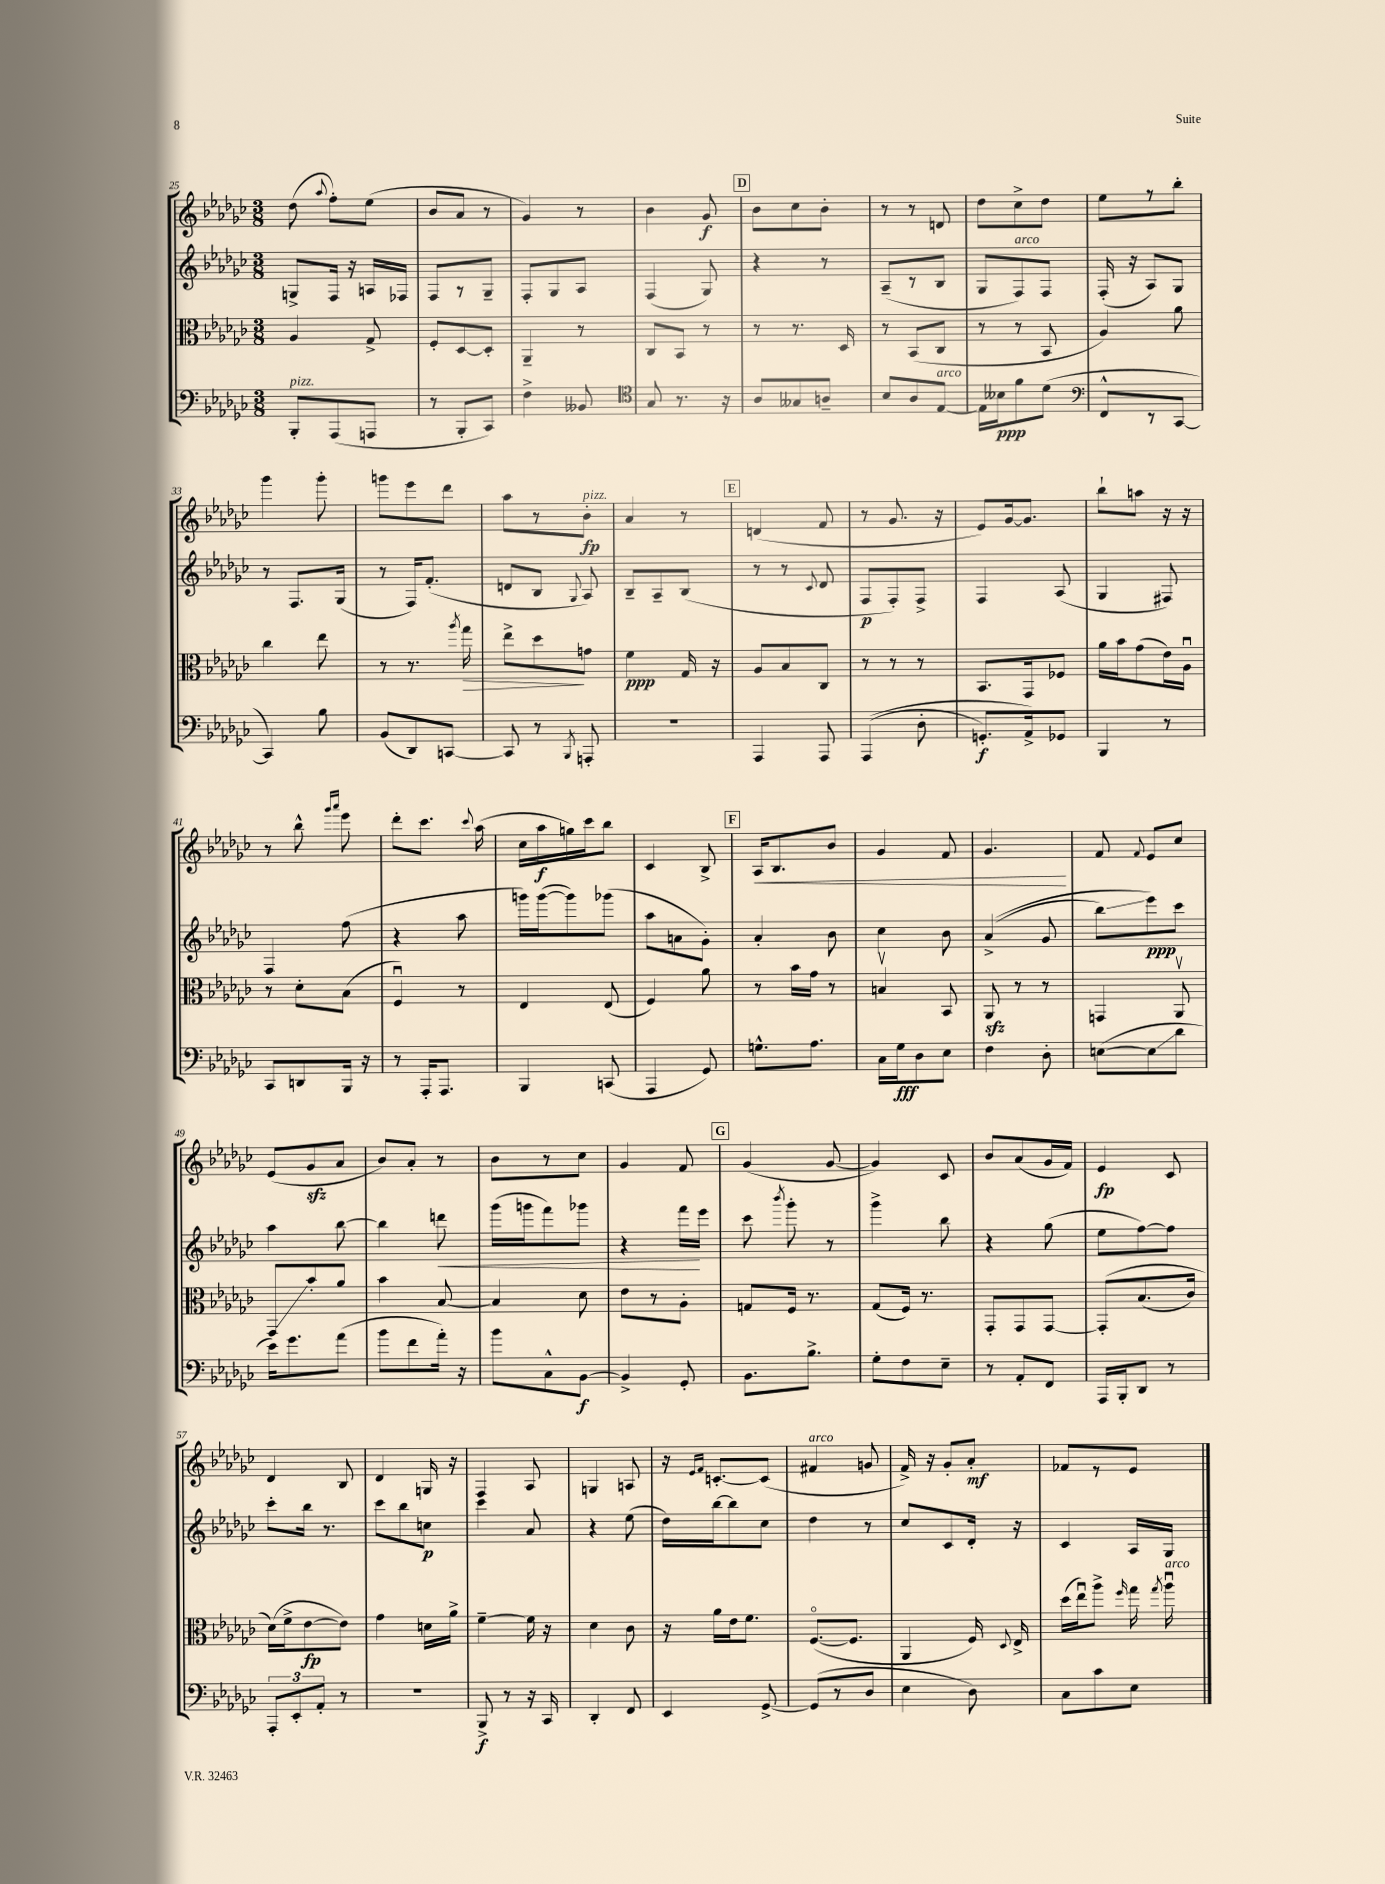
<<
\new StaffGroup <<
\new Staff = "s0" {
    \clef treble \key ges \major \numericTimeSignature \time 3/8
    \autoBeamOff des''8( \appoggiatura { aes''8 } f''8[-.) ees''8]( |
    bes'8[ aes'8] r8 |
    ges'4) r8 |
    bes'4 ges'8\f |
    \mark \markup { \box "D" } bes'8[ ces''8 bes'8]-. |
    r8 r8 d'8 |
    des''8[ ces''8-> des''8] |
    ees''8[ r8 bes''8]-. |
    ges'''4 ges'''8-. |
    g'''8[ ees'''8 des'''8] |
    aes''8[ r8 bes'8]-.\fp^\markup { \italic "pizz." } |
    aes'4 r8 |
    \mark \markup { \box "E" } d'4( f'8 |
    r8 ges'8. r16 |
    ees'8[) ges'16~ ges'8.] |
    bes''8[-! a''8] r16 r16 |
    r8 bes''8-^ \grace { ges'''16[ aes'''16] } ees'''8 |
    des'''8[-. ces'''8.] \appoggiatura { ces'''8 } aes''16( |
    ces''16[ aes''16\f g''16) ces'''16 bes''8] |
    ces'4 bes8-> |
    \mark \markup { \box "F" } aes16[\< bes8. bes'8] |
    ges'4 f'8 |
    ges'4.\! |
    f'8 \appoggiatura { f'8 } ees'8[ ces''8] |
    ees'8[( ges'8\sfz aes'8] |
    bes'8[) aes'8]-. r8 |
    bes'8[ r8 ces''8] |
    ges'4 f'8 |
    \mark \markup { \box "G" } ges'4( ges'8~ |
    ges'4) ces'8 |
    bes'8[ aes'8( ges'16 f'16]) |
    ees'4\fp ces'8 |
    des'4 bes8 |
    des'4 g16 r16 |
    f4 aes8 |
    g4 a8 |
    r16 \grace { ees'16[ f'16] } c'8.[~-. c'8]( |
    fis'4^\markup { \italic "arco" } g'8 |
    f'16->) r16 ges'8[-. aes'8]-.\mf |
    fes'8[ r8 ees'8] \bar "|." |
}
\new Staff = "s1" {
    \clef treble \key ges \major \numericTimeSignature \time 3/8
    \autoBeamOff g8[-> f16] r16 a16[ fes16] |
    f8[ r8 ges8]-- |
    f8[-. ges8 aes8] |
    f4( ges8) |
    \mark \markup { \box "D" } r4 r8 |
    aes8[--( r8 bes8] |
    ges8[ f8^\markup { \italic "arco" }) f8] |
    f16-.( r16 aes8[) ges8] |
    r8 f8.[ ges16]( |
    r8 f16[) f'8.]-.( |
    d'8[ bes8] \appoggiatura { ges8 } aes8) |
    bes8[-- aes8-- bes8]( |
    \mark \markup { \box "E" } r8 r8 \appoggiatura { ces'8 } des'8 |
    f8[\p f8-.) f8]-> |
    f4 aes8( |
    ges4 fis8) |
    f4 f''8( |
    r4 aes''8 |
    g'''16[) g'''16~( g'''8) ges'''8]( |
    aes''8[ a'8 ges'8]-.) |
    \mark \markup { \box "F" } aes'4-. bes'8 |
    ces''4 bes'8 |
    aes'4->(\( ges'8 |
    bes''8[\glissando) ees'''8\ppp\) ces'''8] |
    aes''4 bes''8~ |
    bes''4 d'''8\< |
    ges'''16[( g'''16 f'''8) ges'''8] |
    r4 f'''16[\! ees'''16] |
    \mark \markup { \box "G" } ces'''8 \acciaccatura { bes'''8 } ges'''8-. r8 |
    ges'''4-> bes''8 |
    r4 ges''8( |
    ees''8[ f''8~) f''8] |
    ces'''8[-. bes''16] r8. |
    ces'''8[ bes''8 c''8]\p |
    ces'''4 aes'8 |
    r4 ees''8( |
    des''16[) bes''16~ bes''8 ces''8] |
    des''4 r8 |
    ces''8[ ces'8 des'16]-. r16 |
    ces'4 aes16[ ges16] \bar "|." |
}
\new Staff = "s2" {
    \clef alto \key ges \major \numericTimeSignature \time 3/8
    \autoBeamOff aes4 ges8-> |
    f8[-. des8~ des8]-. |
    aes,4-- r8 |
    ces8[ bes,8] r8 |
    \mark \markup { \box "D" } r8 r8. des16 |
    r8 bes,8[( ces8] |
    r8 r8 bes,8 |
    aes4) aes'8 |
    ces''4 ees''8 |
    r8 r8. \acciaccatura { aes''8 } ges''16\> |
    ees''8[-> des''8\! g'8] |
    f'4\ppp ges16 r16 |
    \mark \markup { \box "E" } aes8[ bes8 ces8] |
    r8 r8 r8 |
    bes,8.[ ges,16 fes8] |
    aes'16[ bes'16 ges'8( ees'16) aes16]\downbow |
    r8 des'8[-. bes8]( |
    f4\downbow) r8 |
    ees4 ees8( |
    f4) aes'8 |
    \mark \markup { \box "F" } r8 bes'16[ ges'16] r8 |
    b4\upbow bes,8 |
    aes,8\sfz r8 r8 |
    g,4 aes,8\upbow |
    ges,8[\glissando bes'8-. aes'8] |
    bes'4 bes8~ |
    bes4 des'8 |
    ees'8[ r8 aes8]-. |
    \mark \markup { \box "G" } g8[ f16] r8. |
    ges8[( f16]) r8. |
    ges,8[-. ges,8 ges,8]~ |
    ges,8[-.\( bes8.( ces'16]) |
    des'16[(\) f'16-> ees'8~\fp ees'8]) |
    ges'4 d'16[ aes'16]-> |
    f'4~-- f'16 r16 |
    des'4 ces'8 |
    r16 aes'16[ ees'16 f'8.] |
    f8.[~\flageolet( f8.] |
    aes,4 f16) \appoggiatura { des8 } ees16-> |
    des''16[( ees''16\downbow) aes''8]-> \grace { f''16 } ges''16 \acciaccatura { ges''8 } aes''16\downbow^\markup { \italic "arco" } \bar "|." |
}
\new Staff = "s3" {
    \clef bass \key ges \major \numericTimeSignature \time 3/8
    \autoBeamOff bes,,8[-.^\markup { \italic "pizz." } aes,,8( a,,8] |
    r8 bes,,8[-. ces,8]) |
    f4-> beses,8 |
    \clef tenor ges8 r8. r16 |
    \mark \markup { \box "D" } aes8[ geses8 a8]-- |
    bes8[ aes8 ees8]~^\markup { \italic "arco" } |
    ees16[ beses16\ppp f'8 des'8]( |
    \clef bass f,8[-^ r8 ces,8]~ |
    ces,4) bes8 |
    bes,8[( des,8) c,8]~ |
    c,8 r8 \acciaccatura { bes,,8 } a,,8-. |
    R4. |
    \mark \markup { \box "E" } aes,,4 aes,,8 |
    aes,,4(\( des8-. |
    g,8.[-.\f) aes,16->\) ges,8] |
    bes,,4 r8 |
    ces,8[ d,8 bes,,16] r16 |
    r8 aes,,16[-. aes,,8.] |
    bes,,4 c,8( |
    aes,,4 ges,8) |
    \mark \markup { \box "F" } g8.[-^ aes8.] |
    ces16[ ges16\fff des8 ees8] |
    f4 des8-. |
    e8[~( e8\glissando des'8] |
    ees'16[) ges'8. aes'8]( |
    bes'8[ f'8 aes'16]-.) r16 |
    bes'8[ ces8-^ bes,8]~\f |
    bes,4-> ges,8-. |
    \mark \markup { \box "G" } bes,8.[ bes8.]-> |
    ges8[-. f8 ees8]-- |
    r8 aes,8[-. f,8] |
    aes,,16[ bes,,16-. des,8] r8 |
    \tuplet 3/2 { aes,,8[-. ees,8-. aes,8]-. } r8 |
    R4. |
    bes,,8->\f r8 r16 ces,16 |
    des,4-. f,8 |
    ees,4 ges,8~-> |
    ges,8[( r8 des8] |
    ees4 des8) |
    ces8[ ces'8 ees8] \bar "|." |
}
>>
>>
\layout { \context { \Score currentBarNumber = #25 } }
